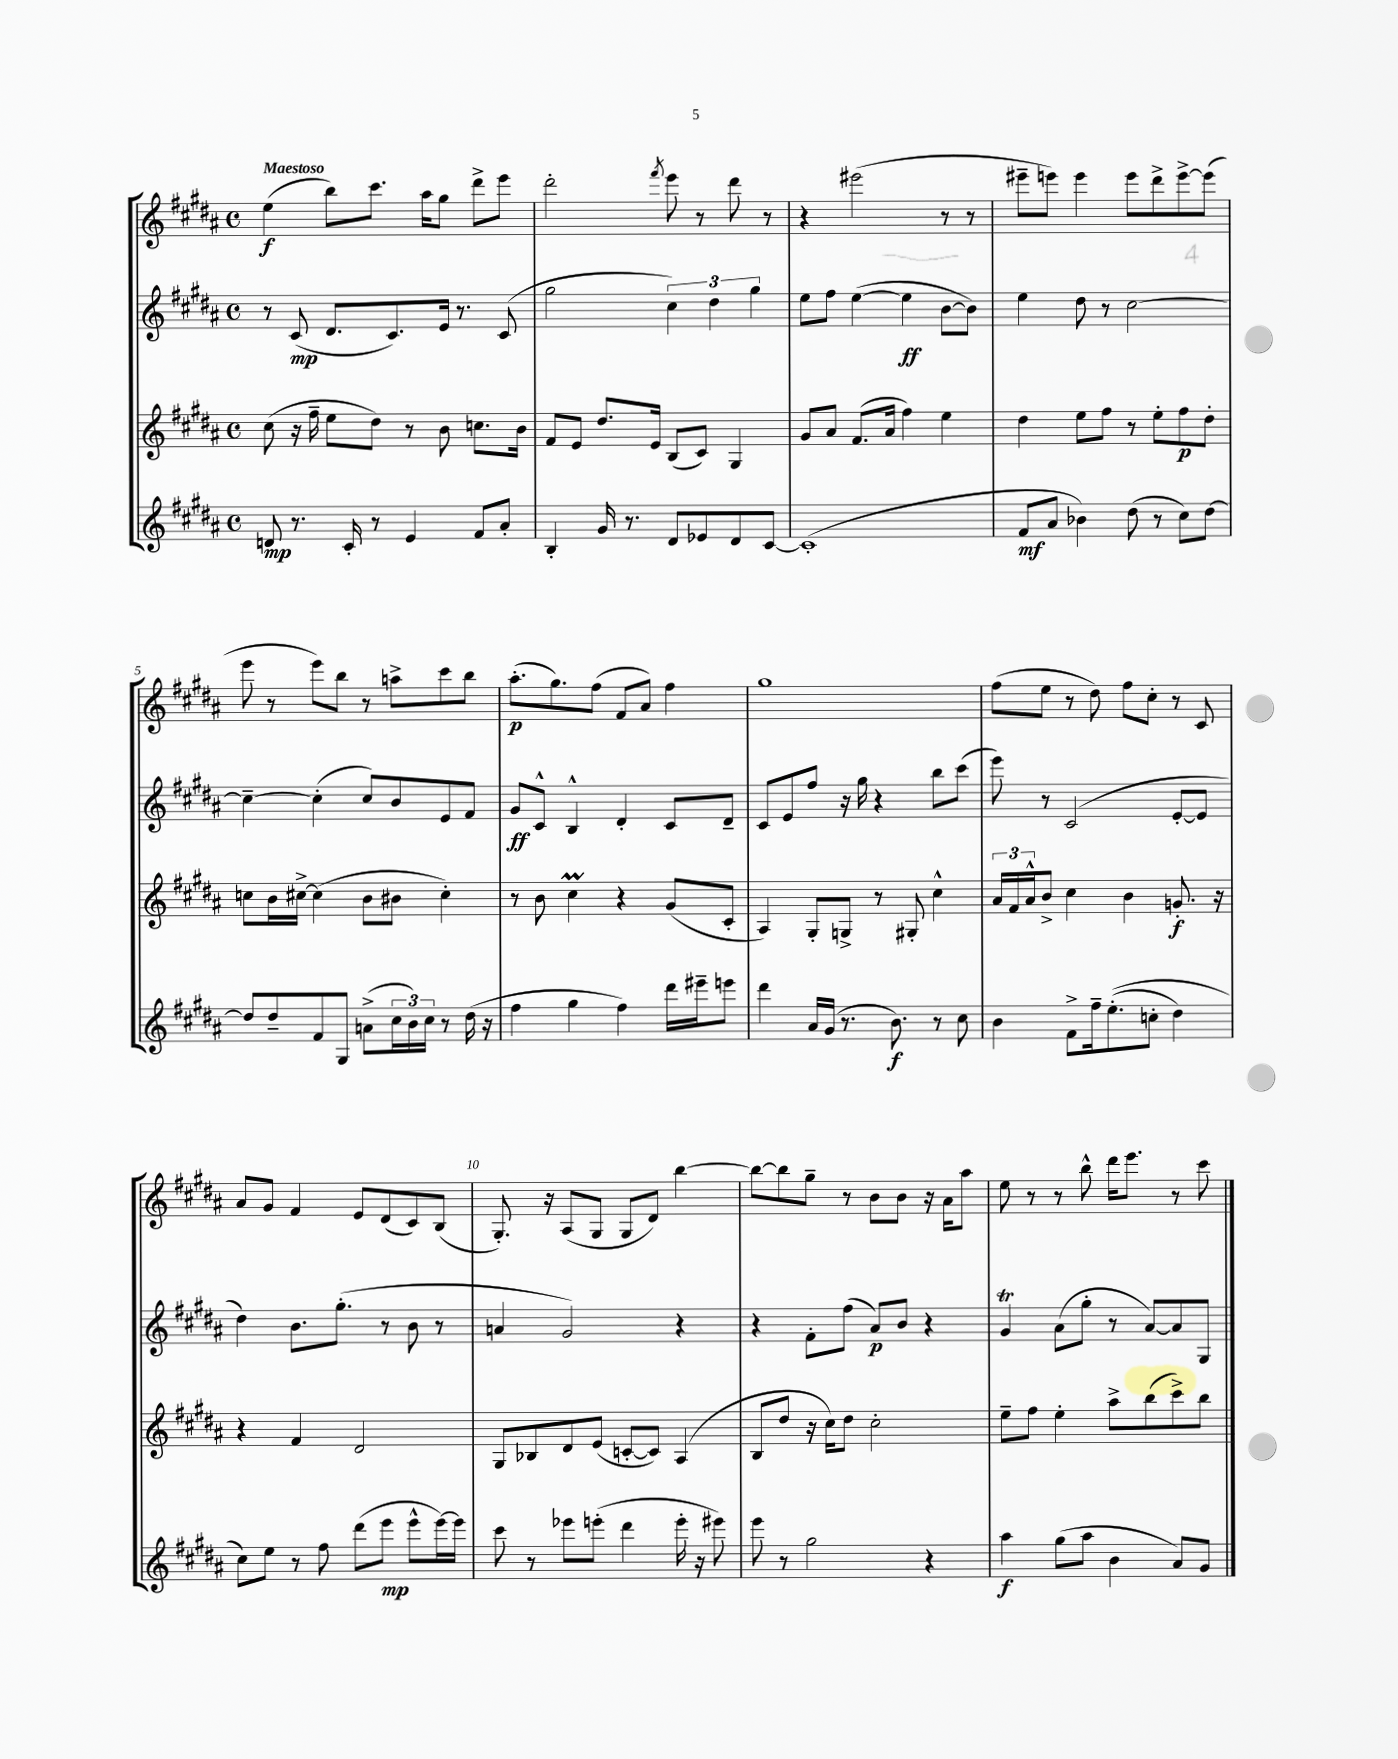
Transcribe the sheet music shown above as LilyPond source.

<<
\new StaffGroup <<
\new Staff = "s0" {
    \clef treble \key b \major \defaultTimeSignature \time 4/4 \tempo "Maestoso"
    e''4\f( b''8) cis'''8. ais''16 gis''8 dis'''8-> e'''8 |
    dis'''2-. \acciaccatura { fis'''8 } e'''8 r8 dis'''8 r8 |
    r4 eis'''2( r8 r8 |
    eis'''8-- e'''8) e'''4 e'''8 dis'''8-> e'''8~-> e'''8( |
    e'''8 r8 e'''8) b''8 r8 a''8-> cis'''8 b''8 |
    ais''8.-.\p( gis''8.) fis''8( fis'8 ais'8) fis''4 |
    gis''1 |
    fis''8( e''8 r8 dis''8) fis''8 cis''8-. r8 cis'8 |
    ais'8 gis'8 fis'4 e'8 dis'8( cis'8) b8( |
    gis8.-.) r16 ais8( gis8 gis8 dis'8) b''4~ |
    b''8~ b''8 gis''8-- r8 b'8 b'8 r16 ais'16 ais''8 |
    e''8 r8 r8 b''8-^ dis'''16 e'''8. r8 cis'''8 \bar "|." |
}
\new Staff = "s1" {
    \clef treble \key b \major \defaultTimeSignature \time 4/4
    r8 cis'8\mp( dis'8. cis'8.) e'16 r8. cis'8( |
    gis''2 \tuplet 3/2 { cis''4) dis''4 gis''4 } |
    e''8 fis''8 e''4~( e''4\ff b'8~ b'8) |
    e''4 dis''8 r8 cis''2~ |
    cis''4~-- cis''4-.( cis''8) b'8 e'8 fis'8 |
    gis'8\ff cis'8-^ b4-^ dis'4-. cis'8 dis'8-- |
    cis'8 e'8 fis''8 r16 gis''16 r4 b''8 cis'''8( |
    e'''8) r8 cis'2( e'8~-. e'8 |
    dis''4) b'8. gis''8.-.( r8 b'8 r8 |
    a'4 gis'2) r4 |
    r4 fis'8-. fis''8( ais'8\p) b'8 r4 |
    gis'4\trill ais'8( gis''8-. r8 ais'8~) ais'8 gis8 \bar "|." |
}
\new Staff = "s2" {
    \clef treble \key b \major \defaultTimeSignature \time 4/4
    cis''8( r16 fis''16-- e''8 dis''8) r8 b'8 c''8. b'16 |
    fis'8 e'8 dis''8. e'16 b8( cis'8) gis4 |
    gis'8 ais'8 fis'8.( ais'16 fis''4) e''4 |
    dis''4 e''8 fis''8 r8 e''8-. fis''8\p dis''8-. |
    c''8 b'16 cis''16~-> cis''4( b'8 bis'8 cis''4-.) |
    r8 b'8 cis''4\prall r4 gis'8( cis'8-. |
    ais4) gis8-. g8-> r8 gis8-. cis''4-^ |
    \tuplet 3/2 { ais'16 fis'16 ais'16-^ } b'8-> cis''4 b'4 g'8.-.\f r16 |
    r4 fis'4 dis'2 |
    gis8 bes8 dis'8 e'8( c'8~-. c'8) ais4( |
    b8 dis''8 r16 cis''16) dis''8 cis''2-. |
    e''8-- fis''8 e''4-. ais''8-> b''8( cis'''8->) b''8 \bar "|." |
}
\new Staff = "s3" {
    \clef treble \key b \major \defaultTimeSignature \time 4/4
    d'8\mp r8. cis'16-. r8 e'4 fis'8 ais'8-. |
    b4-. gis'16 r8. dis'8 ees'8 dis'8 cis'8~ |
    cis'1-.( |
    fis'8\mf ais'8 bes'4) dis''8( r8 cis''8) dis''8~ |
    dis''8 dis''8-- fis'8 gis8 a'8->( \tuplet 3/2 { cis''16 b'16) cis''16 } r8 dis''16( r16 |
    fis''4 gis''4 fis''4) dis'''16 eis'''16-- e'''8 |
    dis'''4 ais'16 gis'16( r8. b'8.\f) r8 cis''8 |
    b'4 fis'8-> fis''16-- e''8.-.(\( c''8-. dis''4) |
    cis''8\) e''8 r8 fis''8 dis'''8( e'''8\mp e'''8-^ e'''16~) e'''16 |
    cis'''8 r8 ees'''8 e'''8-.( dis'''4 e'''16-. r16 eis'''8) |
    e'''8 r8 gis''2 r4 |
    ais''4\f gis''8( ais''8 b'4 ais'8) gis'8 \bar "|." |
}
>>
>>
\layout { \context { \Score \override BarNumber.break-visibility = ##(#f #t #t) barNumberVisibility = #(every-nth-bar-number-visible 5) } }
